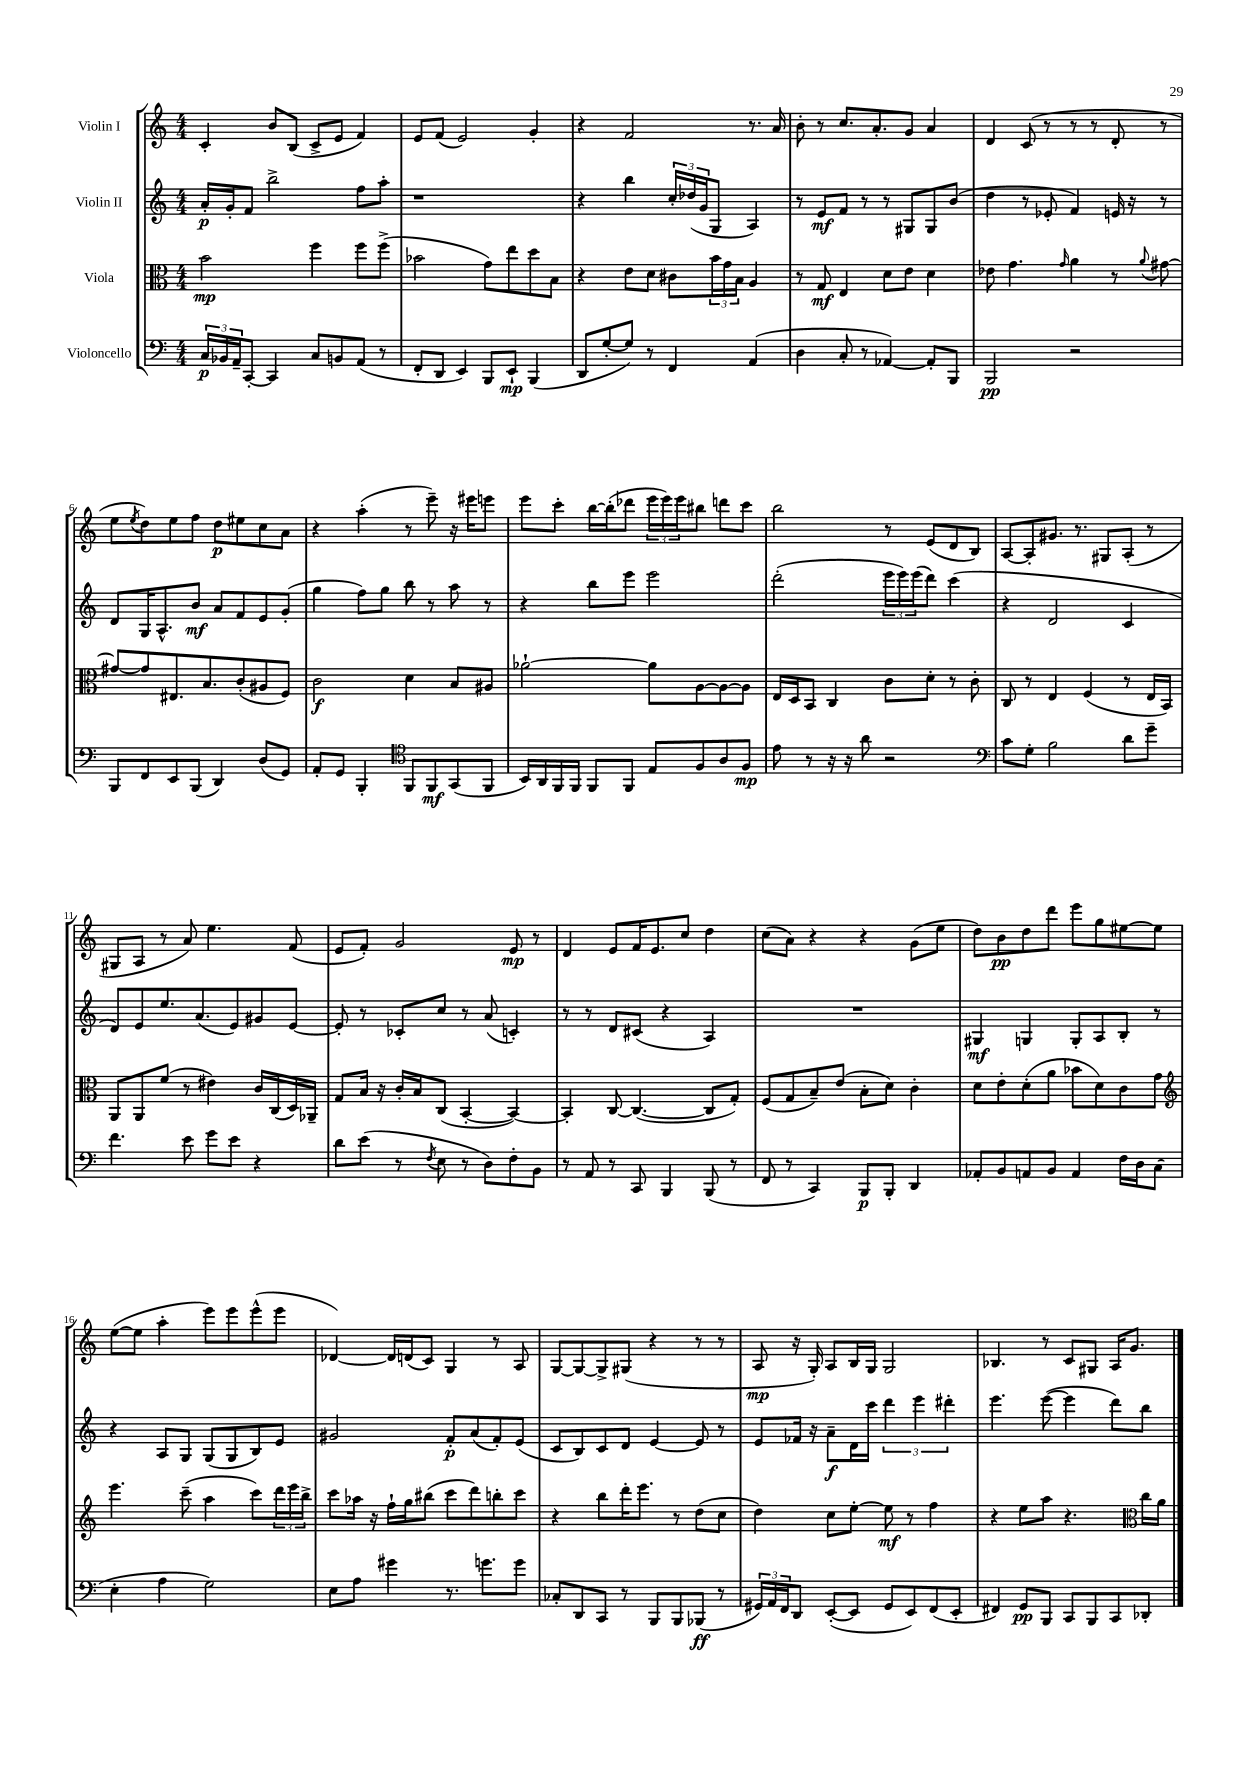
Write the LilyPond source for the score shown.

<<
\new StaffGroup <<
\new Staff = "s0" \with { instrumentName = "Violin I" } {
    \clef treble \key c \major \numericTimeSignature \time 4/4
    c'4-. b'8 b8( c'8-> e'8 f'4) |
    e'8 f'8( e'2) g'4-. |
    r4 f'2 r8. a'16 |
    b'8-. r8 c''8. a'8.-. g'8 a'4 |
    d'4 c'8( r8 r8 r8 d'8-. r8 |
    e''8 \acciaccatura { e''8 } d''8) e''8 f''8 d''8\p eis''8 c''8 a'8 |
    r4 a''4-.( r8 e'''8--) r16 eis'''16 e'''8 |
    e'''8 c'''8-. b''16~ b''16-.( des'''8 \tuplet 3/2 { e'''16 e'''16) e'''16 } bis''8 d'''8 c'''8 |
    b''2 r8 e'8( d'8 b8) |
    a8~ a8-. gis'8. r8. gis8 a8-.( r8 |
    gis8 a8 r8 a'8) e''4. f'8( |
    e'8 f'8-.) g'2 e'8\mp r8 |
    d'4 e'8 f'16 e'8. c''8 d''4 |
    c''8( a'8) r4 r4 g'8( e''8 |
    d''8) b'8\pp d''8 d'''8 e'''8 g''8 eis''8~ eis''8 |
    e''8~( e''8 a''4-. e'''8) e'''8 e'''8-^( e'''8 |
    des'4~) des'16 d'16( c'8) g4 r8 a8 |
    g8~ g8~ g8-> gis8( r4 r8 r8 |
    a8\mp r16 g16-.) a8 b16 g16 g2 |
    bes4. r8 c'8 gis8 a16 g'8. \bar "|." |
}
\new Staff = "s1" \with { instrumentName = "Violin II" } {
    \clef treble \key c \major \numericTimeSignature \time 4/4
    a'16-.\p g'16-. f'8 b''2-> f''8 a''8-. |
    r1 |
    r4 b''4 \tuplet 3/2 { c''16-. des''16( g'16 } g8 a4) |
    r8 e'8\mf f'8 r8 r8 gis8 gis8 b'8( |
    d''4 r8 ees'8-. f'4) e'16 r16 r8 |
    d'8 g16 a8.-^ b'8\mf a'8 f'8 e'8 g'8-.( |
    g''4 f''8) g''8 b''8 r8 a''8 r8 |
    r4 b''8 e'''8 e'''2 |
    d'''2-.( \tuplet 3/2 { e'''16 e'''16) e'''16( } d'''8) c'''4( |
    r4 d'2 c'4 |
    d'8) e'8 e''8. a'8.( e'8) gis'8 e'8~ |
    e'8-. r8 ces'8-. c''8 r8 a'8( c'4-.) |
    r8 r8 d'8 cis'8( r4 a4) |
    R1 |
    gis4\mf g4 g8-. a8 b8-. r8 |
    r4 a8 g8 g8( g8 b8) e'8 |
    gis'2 f'8-.\p a'8( f'8-.) e'8( |
    c'8 b8) c'8 d'8 e'4~ e'8 r8 |
    e'8 fes'16 r16 a'8--\f d'16 c'''16 \tuplet 3/2 { d'''4 e'''4 dis'''4-. } |
    e'''4. e'''8~( e'''4 d'''8) b''8 \bar "|." |
}
\new Staff = "s2" \with { instrumentName = "Viola" } {
    \clef alto \key c \major \numericTimeSignature \time 4/4
    b'2\mp f''4 f''8 f''8->( |
    bes'2 g'8) e''8 d''8 b8 |
    r4 e'8 d'8 cis'8 \tuplet 3/2 { b'16 g'16 b16 } a4 |
    r8 g8\mf e4 d'8 e'8 d'4 |
    ees'8 g'4. \grace { g'16 } a'4 r8 \appoggiatura { a'8 } gis'8~ |
    gis'8~ gis'8 eis8. b8. c'8-.( ais8 f8) |
    c'2\f d'4 b8 ais8 |
    aes'2~-! aes'8 a8~ a8~ a8 |
    e16 d16 b,8 c4 c'8 d'8-. r8 c'8-. |
    c8 r8 e4 f4( r8 e16 b,16) |
    a,8 a,8 f'8( r8 eis'4) c'16 c16( d16) aes,16-- |
    g8 b16 r16 c'16-. b16 c8( b,4~-. b,4~) |
    b,4-. c8~ c4.~( c8 g8-.) |
    f8( g8 b8--) e'8( b8-. d'8) c'4-. |
    d'8 e'8-. d'8-.( a'8 bes'8 d'8) c'8 g'8 |
    \clef treble e'''4. c'''8--( a''4 c'''8) \tuplet 3/2 { d'''16 e'''16 b''16-> } |
    c'''8 aes''16 r16 f''16-! g''16 bis''8( c'''8 d'''8) b''8-. c'''8 |
    r4 b''8 d'''16-. e'''8. r8 d''8( c''8 |
    d''4) c''8 e''8~-. e''8\mf r8 f''4 |
    r4 e''8 a''8 r4. \clef alto c''16 a'16 \bar "|." |
}
\new Staff = "s3" \with { instrumentName = "Violoncello" } {
    \clef bass \key c \major \numericTimeSignature \time 4/4
    \tuplet 3/2 { c16\p bes,16 a,16-- } c,8~-. c,4 c8 b,8 a,8( r8 |
    f,8-. d,8 e,4) b,,8 e,8-!\mp b,,4( |
    d,8 g8~-. g8) r8 f,4 a,4( |
    d4 c8-. r8 aes,4~) aes,8-. b,,8 |
    b,,2\pp r2 |
    b,,8 f,8 e,8 b,,8( d,4) d8( g,8) |
    a,8-. g,8 b,,4-. \clef tenor f,8 f,8\mf g,8( f,8 |
    b,16) a,16 f,16 f,16 f,8 f,8 e8 f8 a8 f8\mp |
    e'8 r8 r16 r16 a'8 r2 |
    \clef bass c'8 g8-. b2 d'8 g'8-- |
    f'4. e'8 g'8 e'8 r4 |
    d'8 e'8( r8 \acciaccatura { f8 } e8 r8 d8) f8-. b,8 |
    r8 a,8 r8 c,8 b,,4 b,,8( r8 |
    f,8 r8 c,4) b,,8\p b,,8-. d,4 |
    aes,8-. b,8 a,8 b,8 a,4 f16 d16 c8( |
    e4-. a4 g2) |
    e8 a8 gis'4 r8. g'8. g'8 |
    ces8-. d,8 c,8 r8 b,,8 b,,8 bes,,8\ff( r8 |
    \tuplet 3/2 { gis,16) a,16 f,16 } d,8 e,8~-.( e,8 gis,8 e,8) f,8( e,8-. |
    fis,4) g,8\pp b,,8 c,8 b,,8 c,8 des,8-. \bar "|." |
}
>>
>>
